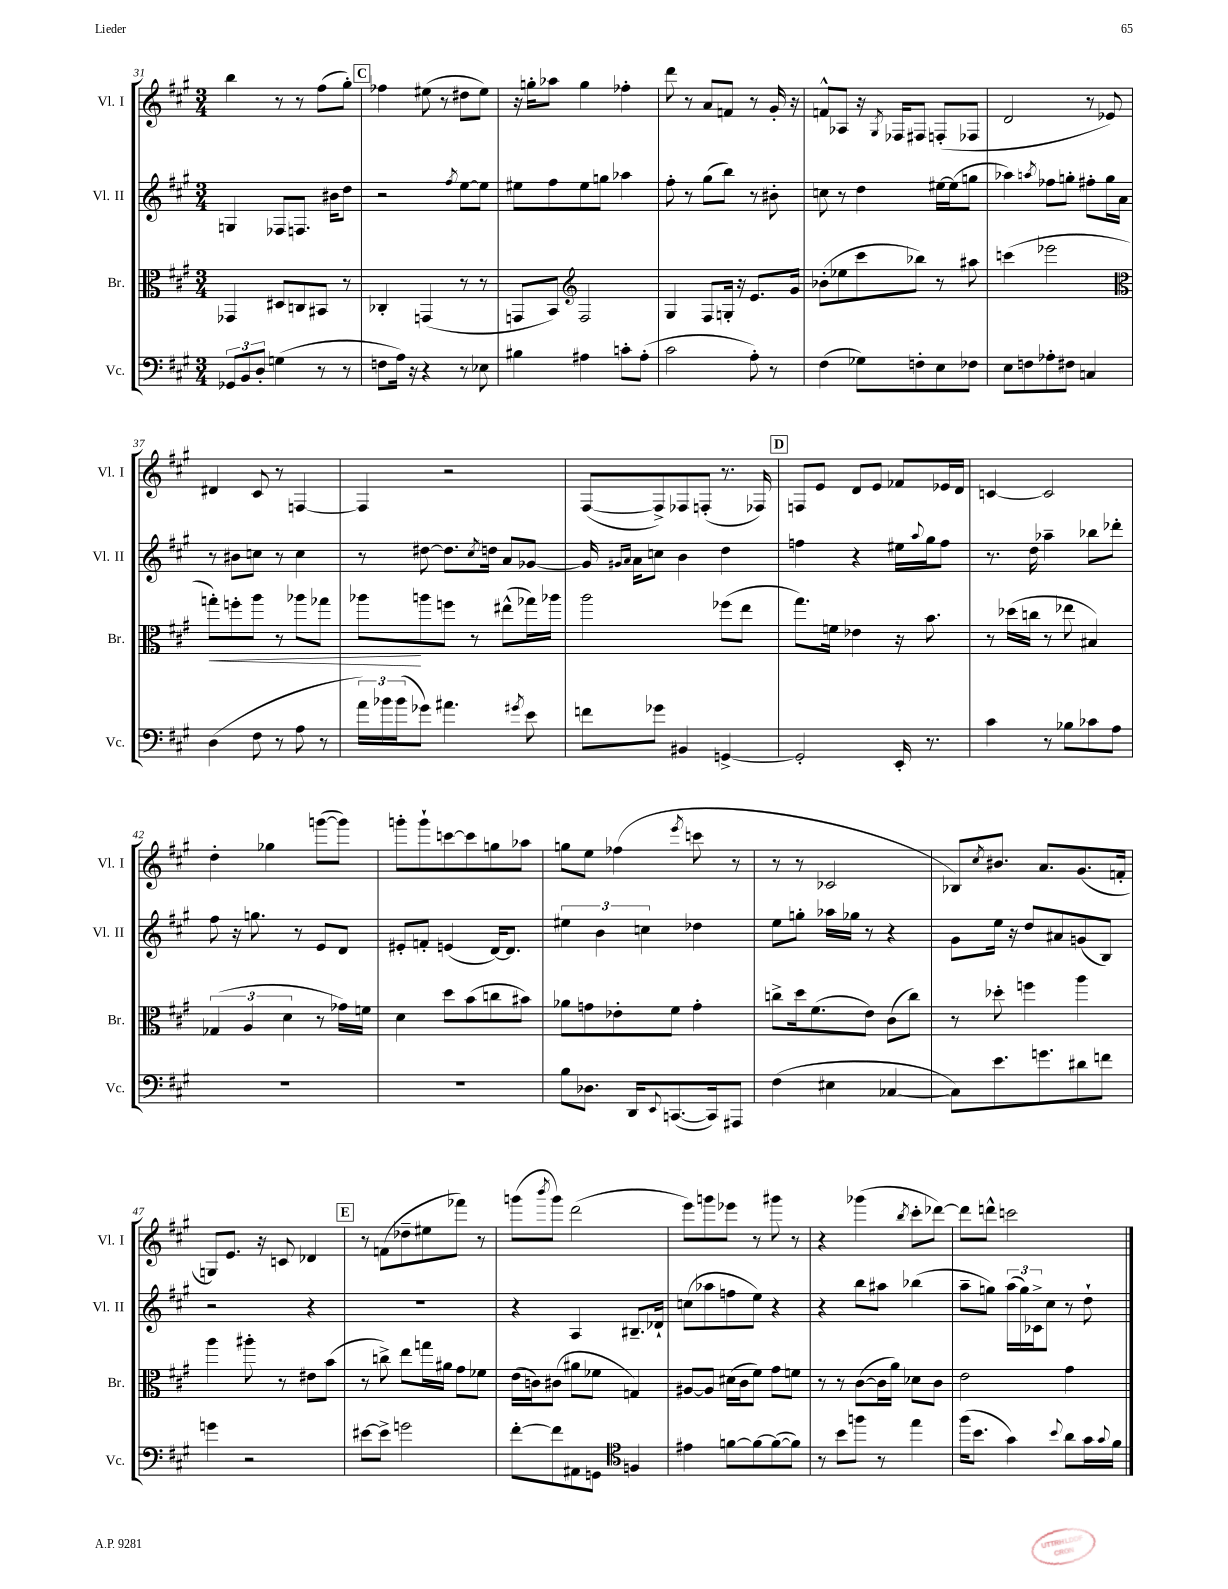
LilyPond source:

<<
\new StaffGroup <<
\new Staff = "s0" \with { instrumentName = "Vl. I" shortInstrumentName = "Vl. I" } {
    \clef treble \key a \major \numericTimeSignature \time 3/4
    b''4 r8 r8 fis''8( gis''8-.) |
    \mark \markup { \box "C" } fes''4 eis''8( r8 dis''8 eis''8) |
    r16 g''16-. aes''8 g''4 fes''4-. |
    d'''8 r8 a'8 f'8 r8 gis'16-. r16 |
    f'8-^ aes8 r16 \acciaccatura { gis8 } fes16 fis8 f8-.( fes8 |
    d'2 r8 ees'8) |
    dis'4 cis'8 r8 f4~ |
    f4 r2 |
    fis8~( fis8->) fes8 f8-.( r8. fes16) |
    \mark \markup { \box "D" } f8 e'8 d'8 e'8 fes'8 ees'16 d'16 |
    c'4~ c'2 |
    d''4-. ges''4 g'''8~( g'''8) |
    g'''8-. g'''8-! c'''8~ c'''8 g''8 aes''8 |
    g''8 e''8 fes''4( \acciaccatura { e'''8 } c'''8 r8 |
    r8 r8 ces'2 |
    bes8) \acciaccatura { cis''8 } bis'8. a'8. gis'8.( f'16-. |
    g8) e'8. r16 c'8 des'4 |
    \mark \markup { \box "E" } r8 f'8( des''8-- eis''8 fes'''8) r8 |
    g'''8( \acciaccatura { b'''8 } g'''8) d'''2( |
    e'''8) g'''8 ees'''8 r8 gis'''8 r8 |
    r4 ges'''4( \acciaccatura { b''8 } cis'''8-. des'''8~) |
    des'''8 d'''8-^ c'''2 \bar "|." |
}
\new Staff = "s1" \with { instrumentName = "Vl. II" shortInstrumentName = "Vl. II" } {
    \clef treble \key a \major \numericTimeSignature \time 3/4
    g4 fes8 f8. bis'16 d''8 |
    \mark \markup { \box "C" } r2 \acciaccatura { fis''8 } e''8~ e''8 |
    eis''8 fis''8 eis''8 g''8 aes''4 |
    fis''8-. r8 gis''8( b''8) r8 bis'8-. |
    c''8 r8 d''4 eis''16~ eis''16( g''8 |
    aes''4) \acciaccatura { a''8 } fes''8 g''8-. fis''8-. g''16 a'16 |
    r8 bis'8 c''8 r8 c''4 |
    r8 dis''8~ dis''8. \acciaccatura { cis''8 } d''16 a'8 ges'8~ |
    ges'16 \grace { gis'16 a'16 } a'16 c''8 b'4 d''4 |
    \mark \markup { \box "D" } f''4 r4 eis''16 \appoggiatura { a''8 } gis''16 f''8 |
    r8. d''16 aes''4-- bes''8 des'''8-. |
    fis''8 r16 g''8. r8 e'8 d'8 |
    eis'8-. f'8-. e'4( d'16~) d'8. |
    \tuplet 3/2 { eis''4 b'4 c''4 } des''4 |
    e''8 g''8-. aes''16 ges''16 r8 r4 |
    gis'8 e''16 r16 d''8 ais'8 g'8( b8) |
    r2 r4 |
    \mark \markup { \box "E" } R2. |
    r4 a4 bis8.-- des'16-! |
    c''8( aes''8 f''8 e''8) r4 |
    r4 b''8 ais''8 bes''4( |
    a''8-- g''8) \tuplet 3/2 { a''16( g''16) ces'16-> } cis''8 r8 d''8-! \bar "|." |
}
\new Staff = "s2" \with { instrumentName = "Br." shortInstrumentName = "Br." } {
    \clef alto \key a \major \numericTimeSignature \time 3/4
    ges,4 dis8 c8 bis,8 r8 |
    \mark \markup { \box "C" } ces4-. g,4( r8 r8 |
    g,8 b,8) \clef treble fis2 |
    gis4 fis8 g16-. r16 e'8. gis'16 |
    bes'8-.( ees''8 cis'''8 bes''8) r8 ais''8 |
    c'''4( ees'''2 |
    \clef alto g''8-.\<) f''8-. a''8 r8 aes''8 ges''8 |
    aes''8\! a''8 f''8 r8 eis''8-^( ges''16) aes''16 |
    a''2 fes''8( e''8 |
    \mark \markup { \box "D" } gis''8.) f'16 ees'4 r16 b'8. |
    r8 des''16( c''16 r8 ees''8 bis4) |
    \tuplet 3/2 { ges4( a4 d'4 } r8 ges'16) f'16 |
    d'4 d''8 b'8( c''8 bis'8) |
    aes'8 g'8 ees'8-. fis'8 g'4-. |
    c''8-> d''16 fis'8.( e'8) cis'8( c''8) |
    r8 des''8-. f''4 a''4 |
    a''4 ais''8-. r8 eis'8 b'8( |
    \mark \markup { \box "E" } r8 c''8->) e''8 g''16 ais'16 gis'8 fes'8 |
    e'16( c'16) cis'8( ais'8 fes'8 g4) |
    ais8~ ais8 dis'16( cis'16 fis'8) gis'8 f'8 |
    r8 r8 cis'8~( cis'16 a'16) des'8 cis'8 |
    e'2 gis'4 \bar "|." |
}
\new Staff = "s3" \with { instrumentName = "Vc." shortInstrumentName = "Vc." } {
    \clef bass \key a \major \numericTimeSignature \time 3/4
    \tuplet 3/2 { ges,8 b,8 d8-. } g4( r8 r8 |
    \mark \markup { \box "C" } f8 a16) r16 r4 r8 ees8 |
    bis4 ais4 c'8-. ais8-.( |
    cis'2 a8-.) r8 |
    fis4( ges8) f8-. e8 fes8 |
    e8 f8 aes8-. fis8 c4 |
    d4( fis8 r8 a8 r8 |
    \tuplet 3/2 { a'16) bes'16 bes'16( } ges'8) ais'4. \acciaccatura { gis'8 } e'8 |
    f'8 ges'8 bis,4 g,4~-> |
    \mark \markup { \box "D" } g,2-. e,16-. r8. |
    cis'4 r8 bes8 ces'8 a8 |
    R2. |
    R2. |
    b8 des8. d,16 \appoggiatura { e,8 } c,8.~( c,16) ais,,8 |
    fis4( eis4 ces4~ |
    ces8) e'8. g'8. dis'8 f'8 |
    g'4 r2 |
    \mark \markup { \box "E" } eis'8~ eis'8-> g'2 |
    fis'8~-. fis'8 ais,8 g,8 \clef tenor f4 |
    eis'4 f'8~ f'8~ f'8~( f'8) |
    r8 b'8 f''8 r8 e''4 |
    fis''16( b'8. gis'4) \appoggiatura { b'8 } a'8 gis'16 \appoggiatura { gis'8 } fis'16 \bar "|." |
}
>>
>>
\layout { \context { \Score currentBarNumber = #31 } }
